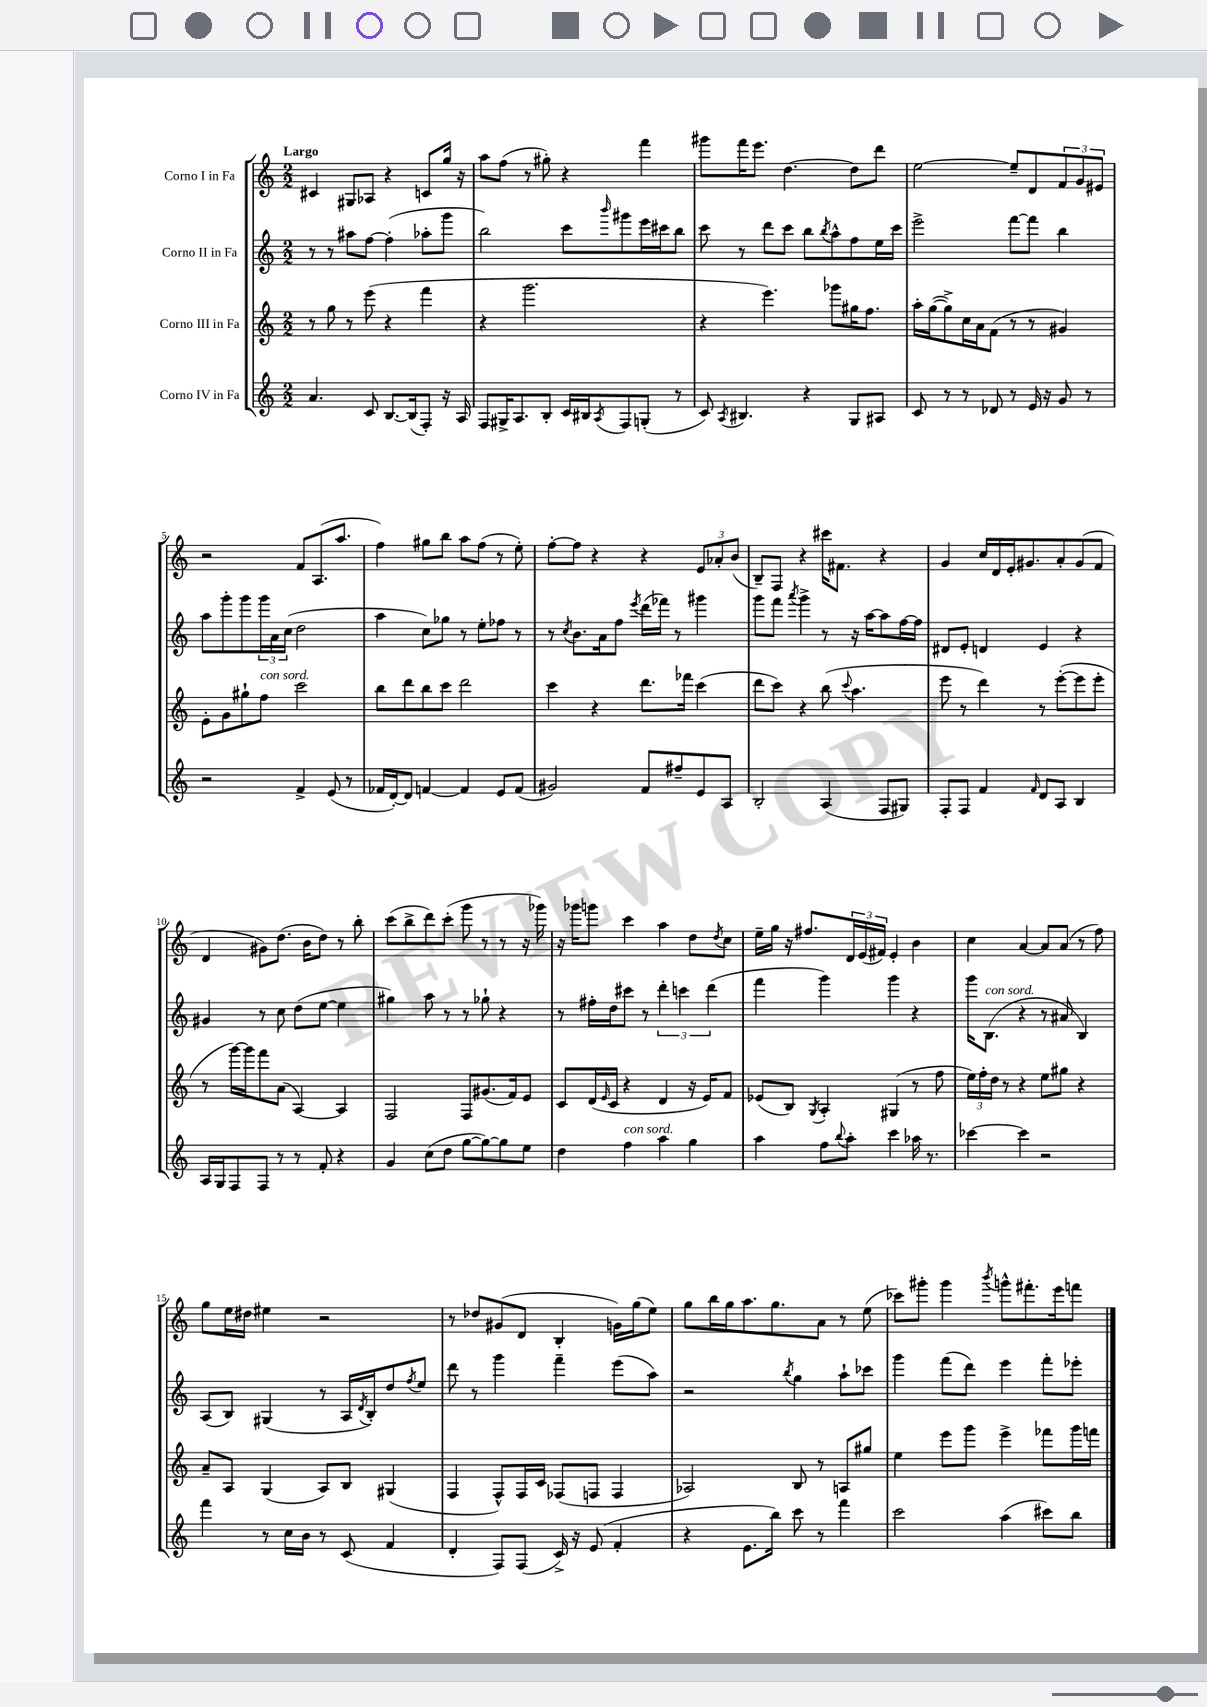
<<
\new StaffGroup <<
\new Staff = "s0" \with { instrumentName = "Corno I in Fa" } {
    \clef treble \key c \major \numericTimeSignature \time 2/2 \tempo "Largo"
    cis'4 gis8 aes8 r4 c'8 g''16 r16 |
    a''8 f''8( r8 gis''8-.) r4 f'''4 |
    gis'''8 f'''16 e'''8. d''4.~ d''8 d'''8 |
    e''2~ e''8-- d'8 \tuplet 3/2 { f'8 g'8 eis'8 } |
    r2 f'8 a8.( a''8. |
    f''4) gis''8 b''8 a''8 f''8( r8 e''8-.) |
    f''8~-. f''8 r4 r4 \tuplet 3/2 { e'8 aes'8-. b'8( } |
    b8--) f8 r4 cis'''16 fis'8. r4 |
    g'4 c''16 d'16 e'16-. gis'8. a'8-. gis'8( f'8 |
    d'4 gis'8) d''8.( b'16 d''8) r8 b''8-. |
    c'''8( b''8-> d'''8) c'''8-.( g'''8 r8 r8 r16 ges'''16) |
    r16 ges'''16 g'''8 c'''4 a''4 d''8 \acciaccatura { d''8 } c''8 |
    e''16-- g''16 r16 fis''8. \tuplet 3/2 { d'16 e'16( fis'16) } e'4-. b'4 |
    c''4 a'4~ a'8 a'8( r8 f''8) |
    g''8 e''16 dis''16 eis''4 r2 |
    r8 des''8 gis'8( d'8 b4-. g'16) g''16( e''8) |
    g''8 b''16 g''16 a''8. g''8. a'8 r8 e''8( |
    ces'''8) gis'''8-. gis'''4 \acciaccatura { b'''8 } g'''8-^ fis'''8.-. e'''16 f'''8 \bar "|." |
}
\new Staff = "s1" \with { instrumentName = "Corno II in Fa" } {
    \clef treble \key c \major \numericTimeSignature \time 2/2
    r8 r8 ais''8 f''8~ f''4-.( aes''8-. g'''8 |
    b''2) c'''8 \grace { b'''16 } gis'''8 e'''16 cis'''16 b''8 |
    c'''8 r8 d'''8 c'''8 b''8 \acciaccatura { b''8 } a''8-^ f''8 e''16 c'''16 |
    e'''2-> f'''8~ f'''8 b''4 |
    a''8 g'''8-. g'''8 \tuplet 3/2 { g'''16 a'16 c''16( } d''2 |
    a''4 c''8) ges''8 r8 e''8-. fes''8 r8 |
    r8 \acciaccatura { c''8 } b'8. a'16 f''8 \acciaccatura { e'''8 } d'''16( fes'''16) r8 gis'''4 |
    g'''8 f'''8 \acciaccatura { a'''8 } g'''4-> r8 r16 a''16~ a''8 f''16~ f''16 |
    dis'8 e'8-. d'4 e'4 r4 |
    gis'4 r8 c''8 d''8( e''8~ e''4 |
    gis''4) a''8 r8 r8 ges''8-! r4 |
    r8 fis''16-. d''16 cis'''8 r8 \tuplet 3/2 { d'''4-. c'''4 d'''4( } |
    f'''4 g'''4) g'''4 r4 |
    g'''16 b8.^\markup { \italic "con sord." }( r4 r8 ais'8 b4) |
    a8( b8) gis4( r8 a16 \acciaccatura { d'8 } b16-.) d''8 \acciaccatura { f''8 } e''8 |
    d'''8 r8 g'''4 f'''4-- e'''8( a''8) |
    r2 \acciaccatura { b''8 } g''4 a''8-! ces'''8 |
    g'''4 f'''8( d'''8) e'''4 f'''8-. ees'''8-. \bar "|." |
}
\new Staff = "s2" \with { instrumentName = "Corno III in Fa" } {
    \clef treble \key c \major \numericTimeSignature \time 2/2
    r8 g''8 r8 e'''8( r4 f'''4 |
    r4 g'''2. |
    r4 e'''4.) ges'''8 gis''16 f''8. |
    a''16-. g''16~( g''8->) c''16 a'16 f'8( r8 r8 gis'4) |
    e'8-. g'8 gis''8-! f''8^\markup { \italic "con sord." } c'''2 |
    b''8 d'''8 b''8 c'''8 d'''2 |
    c'''4 r4 d'''8. fes'''16 c'''4( |
    d'''8 c'''8) r4 b''8( \appoggiatura { c'''8 } a''4. |
    e'''8 r8 d'''4) r8 e'''8~-.( e'''8 e'''8-. |
    r8 g'''16~) g'''16 f'''8 a'8( a4~) a4 |
    f2 f8 gis'8.( f'16) e'8 |
    c'8 d'16( \grace { e'16 } c'16 r4 d'4 r16 e'16) f'8 |
    ees'8( b8) \acciaccatura { g8 } a4-. gis4( r8 f''8 |
    \tuplet 3/2 { e''16) f''16-. d''16 } r8 r4 e''8 gis''8 r4 |
    a'8-- a8 g4( a8) b8 gis4( |
    f4 f8-^) f16 c'16 fes8( f8 f4 |
    aes2) b8 r8 a8 gis''8 |
    e''4 e'''8 g'''8 e'''4-> fes'''8 g'''16 f'''16 \bar "|." |
}
\new Staff = "s3" \with { instrumentName = "Corno IV in Fa" } {
    \clef treble \key c \major \numericTimeSignature \time 2/2
    a'4. c'8 b8.~ b16( f8-.) r16 a16 |
    f8 gis16-> a8. b8-. c'16 bis16 \acciaccatura { a8 } f8 g8-.( r8 |
    c'8) \acciaccatura { a8 } bis4. r4 g8 ais8 |
    c'8 r8 r8 des'8 r8 e'16 r16 g'8 r8 |
    r2 f'4-> e'8( r8 |
    fes'16 d'16~-.) d'8 f'4~ f'4 e'8 f'8( |
    gis'2) f'8 fis''8-- e'8 a8 |
    b2-. a4( f8 gis8) |
    f8-. f8 f'4 \grace { f'16 } d'8 a8 b4 |
    a16 g16 f8 f8 r8 r8 f'8-. r4 |
    g'4 c''8( d''8 g''8~ g''8~) g''8 e''8 |
    d''4 f''4^\markup { \italic "con sord." } a''4 g''4 |
    a''4 f''8 \appoggiatura { b''8 } a''8-. c'''4 aes''16 r8. |
    ces'''4~ ces'''4 r2 |
    f'''4 r8 c''16 b'16 r8 c'8( f'4 |
    d'4-. f8) f8( c'16->) r16 e'8( f'4-. |
    r4 e'8. b''16) c'''8 r8 f'''4 |
    c'''2 a''4( cis'''8) b''8 \bar "|." |
}
>>
>>
